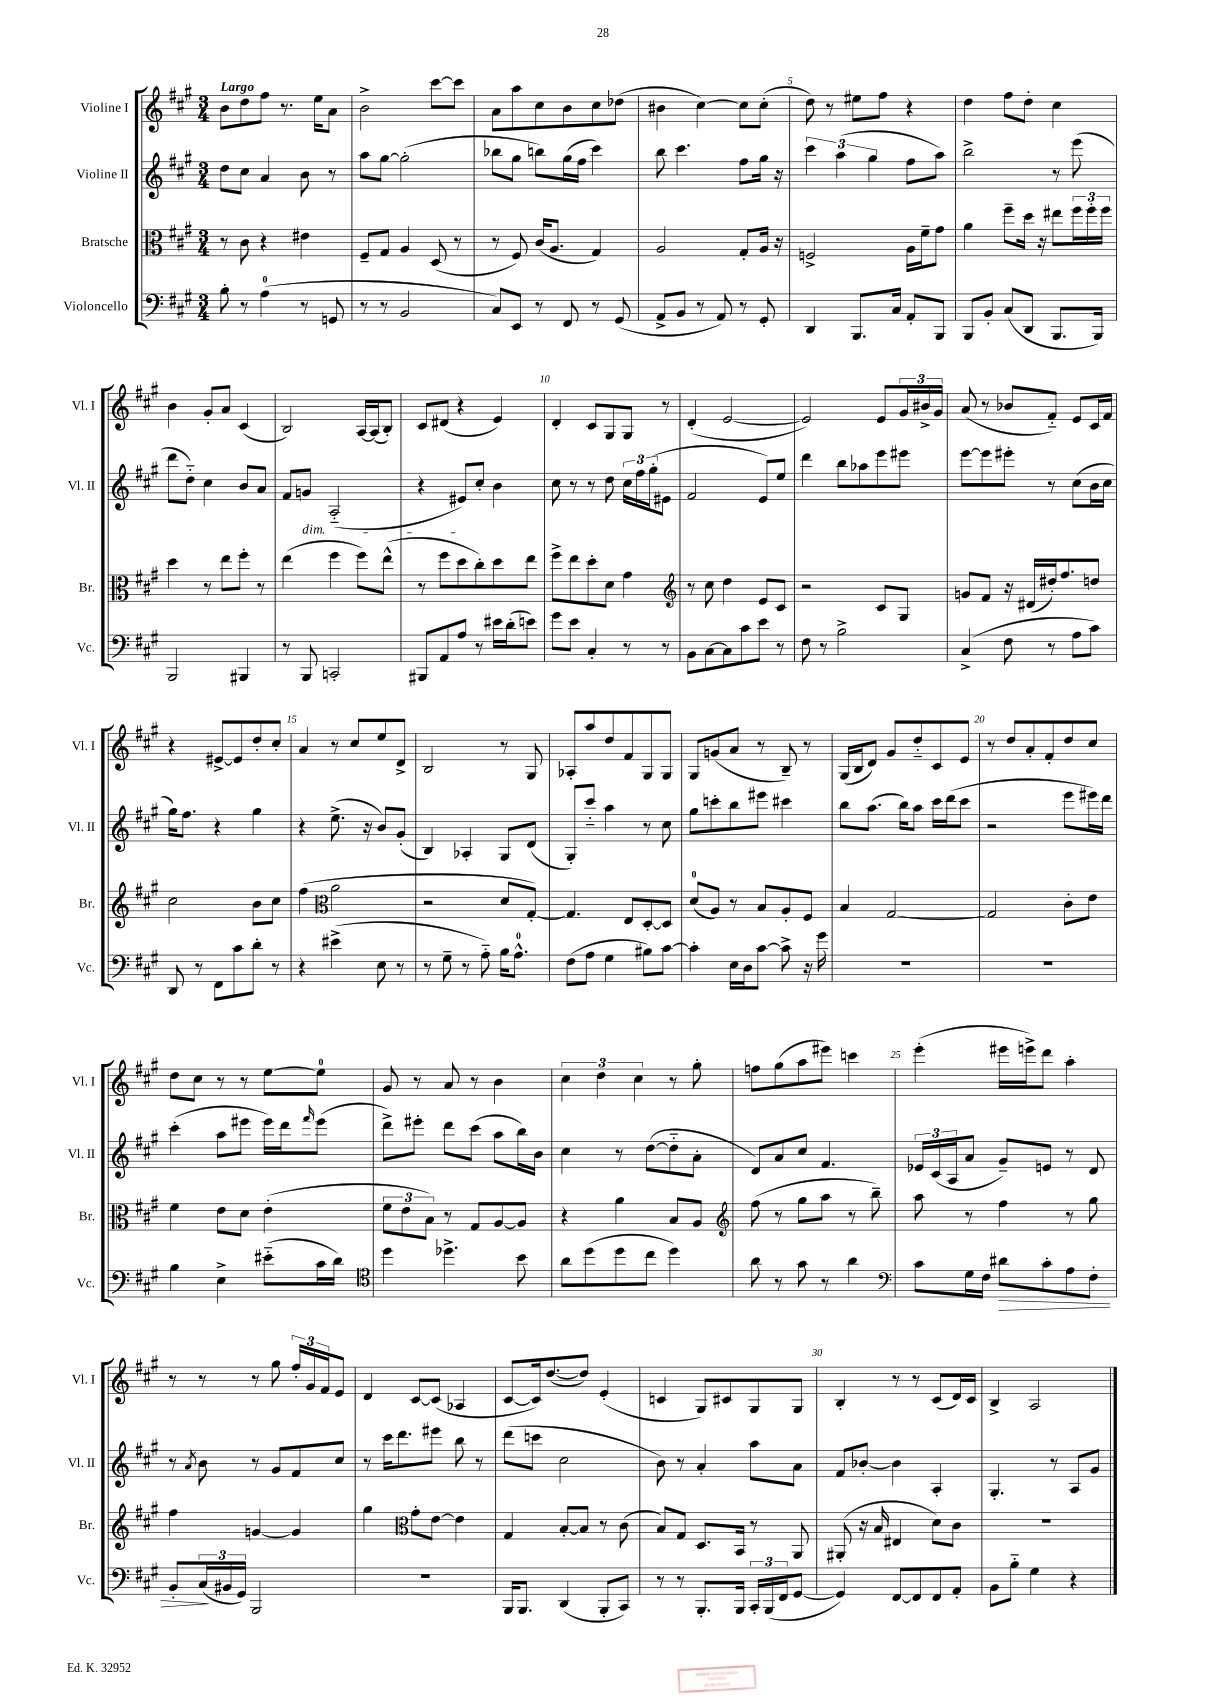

**kern	**kern	**kern	**kern
*staff4	*staff3	*staff2	*staff1
*clefF4	*clefC3	*clefG2	*clefG2
*k[f#c#g#]	*k[f#c#g#]	*k[f#c#g#]	*k[f#c#g#]
*M3/4	*M3/4	*M3/4	*M3/4
8B'\	8r	8dd\L	8b\L
8r	8c#\	8cc#\J	8dd\
(4A\	4r	4a/	8ff#\J
.	.	.	8.r
8r	4e#\	8b\	.
.	.	.	16ee\LK
8GG/	.	8r	8a\J
=	=	=	=
8r	8F#~/L	8aa\L	2b^\
8r	8G#/J	[8gg#\J	.
2BB/	4A/	(2gg#'\]	.
.	(8D/	.	[8ccc#\L
.	8r	.	8ccc#\]J
=	=	=	=
8C#/L)	8r	8bb-\L	8a\L
8EE/J	8F#/)	8gg#\J	8aa\
8r	(16c#/LK	8bb\L)	8cc#\
.	8.A/J	.	.
8FF#/	.	(16gg#\L	8b\
.	.	16ff#\JJ	.
8r	4G#/)	4ccc#\)	8cc#\
(8GG#/	.	.	(8dd-\J
=	=	=	=
8AA^/L	2A/	8bb\	4b#\
8BB/J	.	4.ccc#\	.
8r	.	.	[4cc#\)
8AA/)	.	.	.
8r	8G#'/L	8ff#\L	8cc#\]L
8GG#'/	16A/Jk	16gg#\Jk	(8cc#'\J
.	16r	16r	.
=	=	=	=
4DD/	2F^/	6ccc#\	8dd\)
.	.	.	8r
.	.	(6aa\	.
8.BBB/L	.	.	8ee#\L
.	.	6gg#\	.
.	.	.	8ff#\J
16C#/Jk	.	.	.
8AA'/L	16A\LL	8ff#\L	4r
.	16f#~\J	.	.
8BBB/J	8g#\J	8aa\J)	.
=	=	=	=
8BBB/L	4a\	2bb^\	4dd\
8BB'/J	.	.	.
(8C#/L	8ff#~\L	.	8ff#\L
8DD/J	16dd\Jk	.	8dd'\J
.	16r	.	.
8.BBB/L	8ee#\L	8r	4cc#\
.	24ff#\L	(8eee\	.
.	24ff#'\	.	.
16BBB/Jk)	.	.	.
.	24ff#\JJ	.	.
=	=	=	=
2BBB/	4dd\	8ddd\L	4b\
.	.	8dd'~\J)	.
.	8r	4cc#\	8g#'/L
.	8ee\L	.	8a/J
4BBB#/	8ff#'\J	8b/L	(4c#/
.	8r	8a/J	.
=	=	=	=
8r	(4ee\	8f#/L	2B/)
8BBB/	.	8g/J	.
2CC'/	4ff#\	(2A'~/	.
.	8ff#\L)	.	[16A/LL
.	.	.	(16A/]J
.	(8ee^^\J	.	8B'/J)
=	=	=	=
8BBB#/L	8r	4r	8c#/L
8AA/	8ff#\L	.	(8d#/J
8A/J	8dd\	8e#/L)	4r
8r	8cc#'\)	8cc#'/J	.
16e#\LL	8dd\	4b\	4e/)
(16d'\J	.	.	.
8e\J)	8ee\J	.	.
=	=	=	=
8g#\L	8ff#^\L	8cc#\	4d'/
8e\J	8ee\	8r	.
4C#'/	8dd'\	8r	8c#/L
.	8d\J	8dd\	8G#/
8r	4g#\	24cc#\LL	8G#/J
.	.	24ff#\	.
.	.	(24gg#'\J	.
8r	.	8e#\J	8r
=	=	=	=
*	*clefG2	*	*
8BB\L	8r	2f#/	(4d'/
[8C#\	8cc#\	.	.
8C#\]	4dd\	.	[2e/
8c#\	.	.	.
8e\J	8e/L	8e/L)	.
8r	8c#/J	8ee/J	.
=	=	=	=
8F#\	2r	4ddd\	2e/])
8r	.	.	.
2B^\	.	8bb\L	.
.	.	8aa-\	.
.	8c#/L	8eee\	8e/L
.	8G#/J	8eee#\J	24g#/L
.	.	.	24b#^/
.	.	.	24g#/JJ
=	=	=	=
(4C#^/	8g/L	[8eee\L	(8a/
.	8f#/J	8eee\]	8r
8F#\	16r	8eee#'\J	8b-/L
.	(16d#/LL	.	.
8r	16dd#'/J)	8r	8f#'~/J)
.	8.ff#/	.	.
8A\L	.	(8cc#\L	8e/L
8c#\J)	8dd/J	16b\L	16c#/L
.	.	16cc#\JJ	16f#/JJ
=	=	=	=
8DD/	2cc#\	16gg#\LK)	4r
.	.	8.ff#\J	.
8r	.	.	.
8FF#\L	.	4r	[8e#^/L
8c#\	.	.	8e#/]
8d'\J	8b\L	4gg#\	8dd'/
8r	8cc#\J	.	8cc#'/J
=	=	=	=
4r	(4ff#\	4r	4a/
*	*clefC3	*	*
(4e#^\	2a\	(8.ee^\	8r
.	.	.	8cc#/L
.	.	16r	.
8E\	.	8b/L)	8ee/
8r	.	(8g#'/J	8d^/J
=	=	=	=
8r	2r	4B/)	2B/
8G#~\	.	.	.
8r	.	4A-'/	.
8A'~\)	.	.	.
16B\LK	8d/L	8G#/L	8r
8.A^^\J	.	.	.
.	[8G#'/J)	(8d/J	8G#/
=	=	=	=
(8F#\L	4.G#/]	8G#'/L)	8A-'/L
8A\J	.	8ccc#'~/J	8aa/
4G#\	.	4aa\	8dd/
.	8E/L	.	8f#/
8B#\L)	[8D'/	8r	8G#/
[8c#\J	8D/]J	8cc#\	8G#/J
=	=	=	=
4c#'\]	(8d/L	8gg#\L	8G#/L
.	8A/J)	8ccc'\	(8g/
16E\LL	8r	8bb\	8a/J
16D\J	.	.	.
[8c#\J	8B/L	8eee#\J	8r
8c#^\]	8A'/	4ccc#\	8B~/)
16r	8F#/J	.	8r
16g#\	.	.	.
=	=	=	=
2.r	4B/	8bb\L	(16G#/LL
.	.	.	16B/J
.	.	(8.aa\J	8d/J)
.	[2G#/	.	8g#/L
.	.	16bb\LK)	.
.	.	8aa\J	8dd'~/
.	.	16ccc#\LL	8c#/
.	.	(16ddd\J	.
.	.	8ccc#\J	8e/J
=	=	=	=
2.r	2G#/]	2r	8r
.	.	.	8dd/L
.	.	.	8a'/
.	.	.	8f#'/
.	8c#'\L	8eee\L	8dd/
.	8e\J	16eee#\L)	8cc#/J
.	.	16ddd\JJ	.
=	=	=	=
4B\	4f#\	(4ccc#'\	8dd\L
.	.	.	8cc#\J
4E^\	8e\L	8aa\L	8r
.	8d\J	8eee#\J	8r
(8e#'~\L	(4e'\	16eee#\LL)	[8ee\L
.	.	16ddd\J	.
.	.	16qqfff#/	.
16c#\L	.	(8eee#\J	8ee\]J
16d\JJ)	.	.	.
=	=	=	=
*clefC4	*	*	*
4dd\	12f#\L	8ddd^\L)	8g#/
.	12e\	.	.
.	.	8eee#'\J	8r
.	12B\J)	.	.
4.dd-^\	8r	8ddd\L	8a/
.	8G#/L	(8ccc#\J	8r
.	[8A/	8aa\L	4b\
8b\	8A/]J	16bb\L)	.
.	.	16b\JJ	.
=	=	=	=
8a\L	4r	4cc#\	6cc#\
(8dd\	.	.	.
.	.	.	6dd\
8dd\	4a\	8r	.
.	.	.	6cc#\
8cc#\J	.	([8dd\L	.
4dd\)	8B/L	8dd'~\]	8r
.	8A/J	8a'\J	8gg#'\
=	=	=	=
*	*clefG2	*	*
8a\	(8ff#\	8d/L)	8ff\L
8r	8r	8a/	(8gg#\
8g#\	8gg#\L	8cc#/J	8aa\
8r	8aa\J	4.f#/	8eee#\J)
4a\	8r	.	4ccc\
.	8bb~\)	.	.
=	=	=	=
*clefF4	*	*	*
8c#\L	8aa\	24e-/LL	(4eee'\
.	.	(24c#/	.
.	.	24A/J	.
16G#\L	8r	8a/J	.
16F#\JJ	.	.	.
8d#\L	4ff#\	8g#~/L)	16eee#\LL
.	.	.	16eee^\J)
8c#'\	.	8e/J	8ddd\J
8A\	8r	8r	4aa'\
8F#'\J	8gg#\	8d/	.
=	=	=	=
8BB'/L	4ff#\	8r	8r
.	.	8qa/	.
(24C#/L	.	8b\	8r
24BB#/	.	.	.
24GG#/JJ)	.	.	.
2BBB/	[4g/	8r	8r
.	.	8g#/L	8gg#\
.	4g/]	8f#/	24ff#'/LL
.	.	.	24g#/
.	.	.	24f#/J
.	.	8cc#/J	8e/J
=	=	=	=
2.r	4gg#\	8r	4d/
.	.	16ccc#\LK	.
.	.	8.ddd\	.
*	*clefC3	*	*
.	8g#'\L	.	[8c#/L
.	[8e\J	8eee#\J	(8c#/]J
.	4e\]	8bb\	4A-/
.	.	8r	.
=	=	=	=
16BBB/LK	4G#/	(8ddd\L	[8c#/L
8.BBB/J	.	.	.
.	.	8ccc\J	16c#/]k)
.	.	.	([8.dd/
(4DD/	[8B'/L	2cc#\	.
.	8B/]J	.	8dd/]J)
8BBB'/L	8r	.	(4e'/
8CC#/J)	(8c#\	.	.
=	=	=	=
8r	8B/L)	8b\)	4c/
8r	8G#/J	8r	.
8.BBB'/L	8.D/L	4a'/	8G#/L)
.	.	.	8c#/
16BBB/Jk	16BB/Jk	.	.
24CC#'/LL	8r	8aa\L	8G#/
(24BBB/	.	.	.
24FF#/J	.	.	.
[8GG#/J	8AA/	8a\J	8G#/J
=	=	=	=
4GG#/])	(8AA#'/	8f#/L	4B'/
.	16r	[8b-'/J	.
.	16B/	.	.
[8FF#/L	4E#/	4b-\]	8r
8FF#/]	.	.	8r
8FF#/	8d\L)	4A'/	(8c#/L
8AA'/J	8c#\J	.	16d/L)
.	.	.	16c#/JJ
=	=	=	=
8BB\L	2.r	4.G#'/	4B^/
8B'~\J	.	.	.
4G#\	.	.	2A/
.	.	8r	.
4r	.	8A/L	.
.	.	8g#/J	.
==	==	==	==
*-	*-	*-	*-
